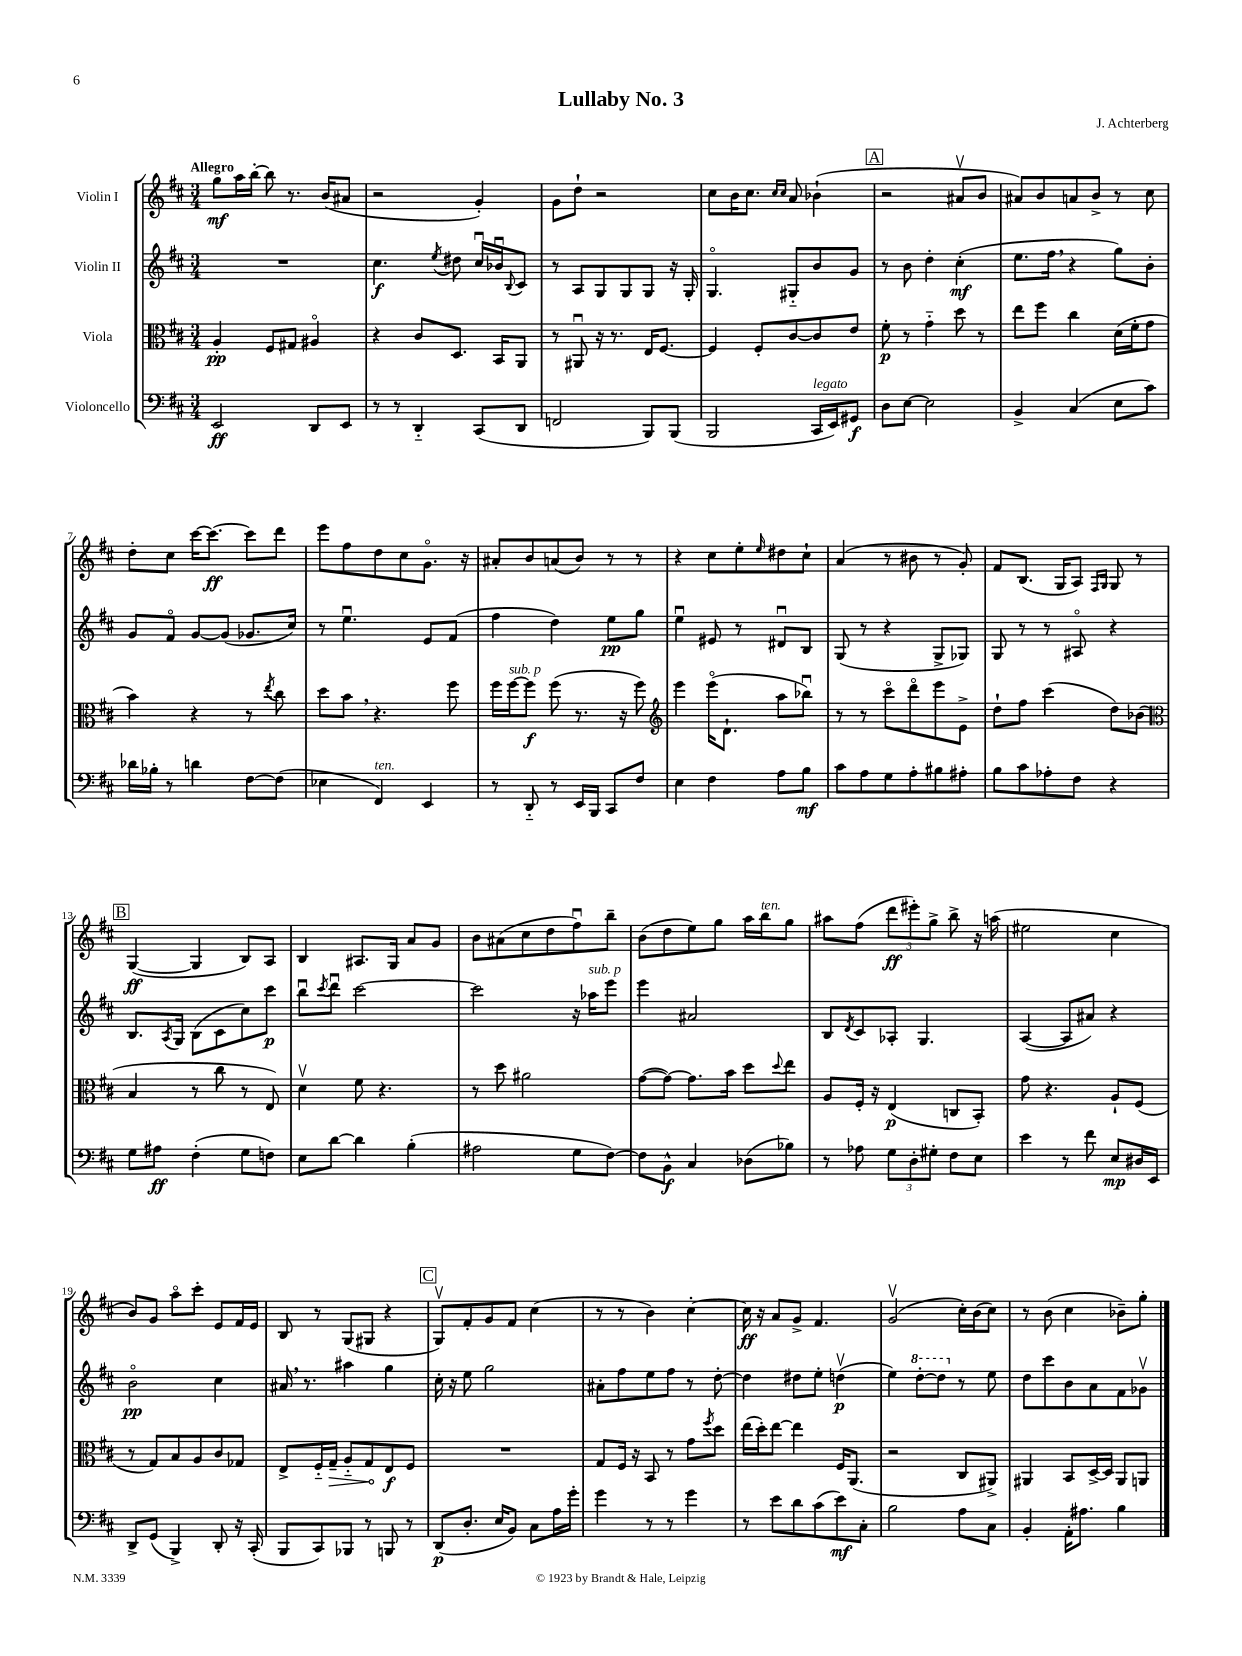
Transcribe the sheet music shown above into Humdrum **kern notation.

**kern	**kern	**kern	**kern
*staff4	*staff3	*staff2	*staff1
*clefF4	*clefC3	*clefG2	*clefG2
*k[f#c#]	*k[f#c#]	*k[f#c#]	*k[f#c#]
*M3/4	*M3/4	*M3/4	*M3/4
2EE	4A'	2.r	8gg
.	.	.	16aa
.	.	.	[16bb'
.	8F#	.	8bb]
.	8G#	.	8.r
8DD	4A#o	.	.
.	.	.	(16b
8EE	.	.	8a#
=	=	=	=
8r	4r	4.cc#	2r
8r	.	.	.
4DD'~	8c#	.	.
.	.	8qee	.
.	8.D	8dd#	.
(8CC#	.	16cc#u	4g')
.	16BB	16b-u	.
.	.	8qqB	.
8DD	8AA	8c#	.
=	=	=	=
2FF	8r	8r	8g
.	8AA#u	8A	8dd`
.	16r	8G	2r
.	8.r	.	.
.	.	8G	.
8BBB)	16E	8G	.
.	[8.F#	.	.
(8BBB	.	16r	.
.	.	16G'	.
=	=	=	=
2BBB	4F#]	4.Go	8cc#
.	.	.	16b
.	.	.	8.cc#
.	8F#'	.	.
.	.	.	16qqcc#
.	.	.	16qqcc#
.	[8c#	8G#'~	8a
16CC#	8c#]	8b	(4b-`
16EE)	.	.	.
8GG#	8e	8g	.
=	=	=	=
8D	8f#'	8r	2r
[8E	8r	8b	.
2E]	4g'~	4dd'	.
.	8dd	(4cc#'	8a#v
.	8r	.	8b
=	=	=	=
4BB^	8ee	8.ee	8a#)
.	8ff#	.	8b
.	.	16ff#	.
(4C#	4cc#	4r	8a
.	.	.	8b^
8E	(16d	8gg)	8r
.	16f#'	.	.
8c#)	8g	8b'	8cc#
=	=	=	=
16d-	4b)	8g	8dd'
16B-'	.	.	.
8r	.	8f#o	8cc#
4d	4r	[8g	[16ccc#
.	.	.	8.ccc#_
.	.	(8g]	.
[8F#	8r	8.g-	8ccc#]
.	8qee	.	.
(8F#]	8cc#	.	8ddd
.	.	16cc#)	.
=	=	=	=
4E-	8dd	8r	8eee
.	8b	4.eeu	8ff#
4FF#)	4.r	.	8dd
.	.	.	8cc#
4EE	.	8e	8.go
.	8ff#	(8f#	.
.	.	.	16r
=	=	=	=
8r	16ff#	4ff#	8a#'
.	[16ff#	.	.
8DD'~	8ff#]	.	8b
8r	(8ff#	4dd)	(8a
16EE	8.r	.	8b)
16BBB	.	.	.
8CC#	.	8ee	8r
.	16r	.	.
8F#	8ff#)	8gg	8r
=	=	=	=
*	*clefG2	*	*
4E	4eee	4eeu	4r
4F#	(16eeeo	8e#	8cc#
.	8.d`	.	.
.	.	8r	8ee'
.	.	.	16qqee
8A	8aa	8d#u	8dd#
8B	8bb-u)	8B	8cc#`
=	=	=	=
8c#	8r	(8G	(4a
8A	8r	8r	.
8G	8ccc#o	4r	8r
8A'	8dddo	.	8b#
8B#	8eee	8G^	8r
8A#'	8e^	8G-)	8g')
=	=	=	=
8B	8dd`	8G	8f#
8c#	8ff#	8r	(8.B
8A-'	(4ccc#	8r	.
.	.	.	16G
8F#	.	8A#o	8A)
.	.	.	16qqF#
.	.	.	16qqG
4r	8dd)	4r	8G
.	(8b-	.	8r
=	=	=	=
*	*clefC3	*	*
8G	4B	8.B	([4G
8A#	.	.	.
.	.	8qA	.
.	.	16G	.
(4F#'	8r	(8B	4G]
.	8cc#	8c#	.
8G	8r	8cc#)	8B)
8F)	8E)	8ccc#	8A
=	=	=	=
8E	4dv	8bbu	4B
.	.	8qccc#	.
[8d	.	8dddu	.
4d]	8f#	[2ccc#	8.A#
.	4.r	.	.
.	.	.	16G
(4B'	.	.	8a
.	.	.	8g
=	=	=	=
2A#	8r	2ccc#]	8b
.	8dd	.	(8a#
.	2a#	.	8cc#
.	.	.	8dd
8G	.	16r	8ff#u)
.	.	16aa-	.
[8F#)	.	8eee	8bb~
=	=	=	=
8F#]	([8g	4eee	(8b
8BB^^	8g_)	.	8dd
4C#	8.g]	2a#	8ee)
.	.	.	8gg
.	16b	.	.
(8D-	8dd	.	16aa
.	.	.	16bb
.	8qqdd	.	.
8B-)	8ee	.	8gg
=	=	=	=
8r	8A	8B	8aa#
.	.	8qd	.
8A-	16F#'	8c#	(8ff#
.	16r	.	.
12G	(4E	8A-'	12ddd
12D'	.	.	12eee#')
.	.	4.G	.
12G#'	.	.	12gg^
8F#	8C	.	8bb^
8E	8BB')	.	16r
.	.	.	(16aa
=	=	=	=
4e	8g	([4A	2ee#
.	4.r	.	.
8r	.	8A]	.
8f#	.	8a#)	.
8E	8A`	4r	4cc#
16D#	(8F#	.	.
16EE	.	.	.
=	=	=	=
8DD^	8r	2bo	8b)
(8GG	8G)	.	8g
4BBB^)	8B	.	8aao
.	8A	.	8ccc#'
8DD'	8c#	4cc#	8e
16r	8G-	.	16f#
(16CC#'	.	.	16e
=	=	=	=
8BBB	8E^	16a#	8B
.	.	8.r	.
8CC#)	16F#'~	.	8r
.	16G~	.	.
8BBB-	8A'~	4aa#	(8G
8r	8G	.	8G#
8BBB	8E	4gg	4r
8r	8F#	.	.
=	=	=	=
(8DD	2.r	16cc#'	8Gv)
.	.	16r	.
8.D'	.	8ee	8f#'
.	.	2gg	8g
16E	.	.	.
8BB)	.	.	8f#
8C#	.	.	(4cc#
16A	.	.	.
16g'	.	.	.
=	=	=	=
4g	8G	8a#'	8r
.	16F#	8ff#	8r
.	16r	.	.
8r	8BB	8ee	4b)
8r	8r	8ff#	.
4g	8g	8r	[4cc#'
.	8qff#	.	.
.	8dd	[8dd'	.
=	=	=	=
8r	(16ee	4dd]	16cc#]
.	16dd')	.	16r
8e	[8ee	.	8a
8d	4ee]	8dd#	8g^
(8c#	.	8ee'	4.f#
8e)	16F#	(4ddv	.
.	(8.AA	.	.
8C#'	.	.	.
=	=	=	=
2B	2r	4ee)	(2gv
.	.	[8ddd'	.
.	.	8ddd]	.
8A	8C#	8r	16cc#')
.	.	.	(16b
8C#	8AA#^)	8ee	8cc#)
=	=	=	=
4BB'	4AA#	8dd	8r
.	.	8ccc#	(8b
16AA'	8BB	8b	4cc#
8.A#	.	.	.
.	[16D^	8a	.
.	16D]	.	.
4B	8AA#	8f#	8b-~)
.	8AA	8g-v	8gg'
==	==	==	==
*-	*-	*-	*-
